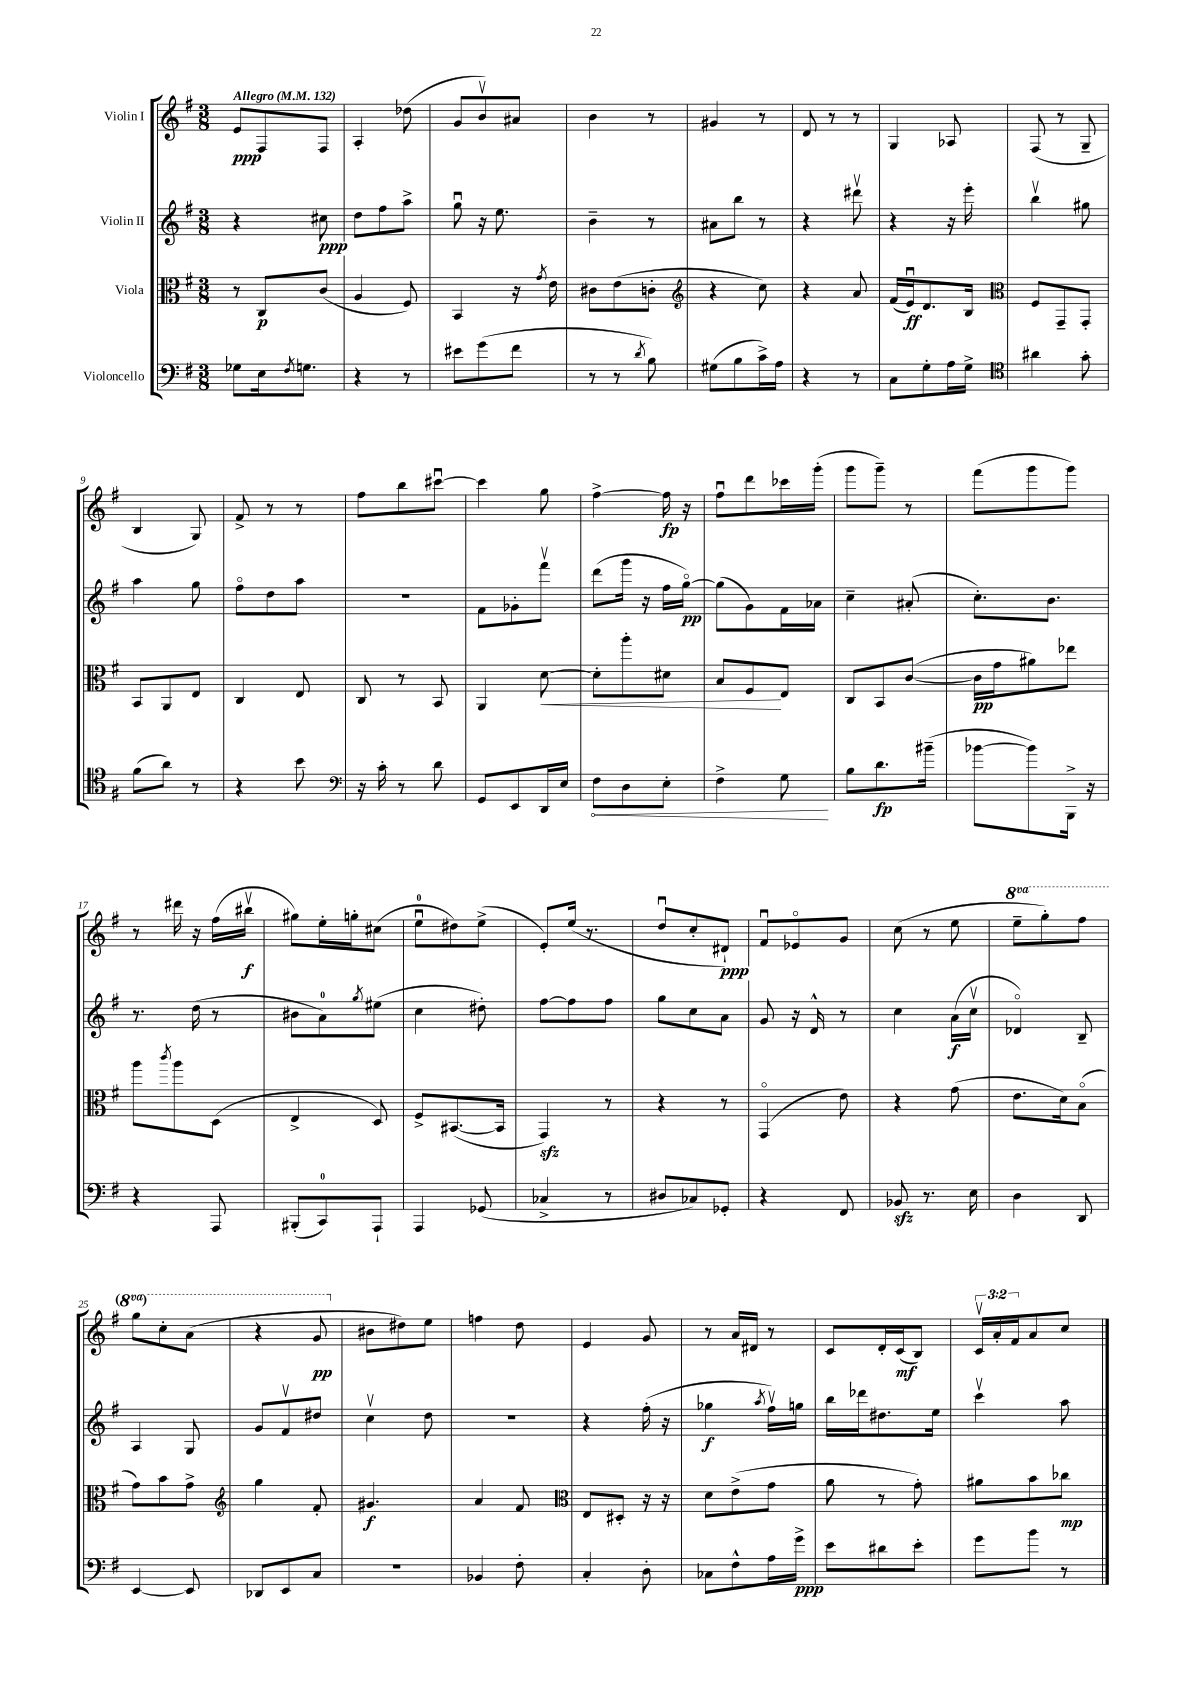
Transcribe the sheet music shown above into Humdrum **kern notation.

**kern	**kern	**kern	**kern
*staff4	*staff3	*staff2	*staff1
*clefF4	*clefC3	*clefG2	*clefG2
*k[f#]	*k[f#]	*k[f#]	*k[f#]
*M3/8	*M3/8	*M3/8	*M3/8
*MM132	*MM132	*MM132	*MM132
8G-\L	8r	4r	8e/L
16E\k	8C/L	.	8F#/
8qF#/	.	.	.
8.G\J	.	.	.
.	(8c/J	8cc#\	8F#/J
=	=	=	=
4r	4A/	8dd\L	4A'/
.	.	8ff#\	.
8r	8F#/)	8aa^\J	(8dd-\
=	=	=	=
8e#\L	4BB/	8ggu\	8g/L
(8g\	.	16r	8bv/)
.	.	8.ee\	.
8f#\J	16r	.	8a#/J
.	8qg/	.	.
.	16e\	.	.
=	=	=	=
8r	8c#\L	4b~\	4b\
8r	(8e\	.	.
8qd/	.	.	.
8B\)	8c'\J	8r	8r
=	=	=	=
*	*clefG2	*	*
(8G#\L	4r	8a#\L	4g#/
8B\	.	8bb\J	.
16c^\L)	8cc\)	8r	8r
16A\JJ	.	.	.
=	=	=	=
4r	4r	4r	8d/
.	.	.	8r
8r	8a/	8ddd#v\	8r
=	=	=	=
8C\L	(16f#/LL	4r	4G/
.	16eu/J)	.	.
8G'\	8.d/	.	.
16A\L	.	16r	8A-/
16G^\JJ	16B/Jk	16eee'\	.
=	=	=	=
*clefC4	*clefC3	*	*
4a#\	8F#/L	4bbv\	(8F#/
.	8GG~/	.	8r
8g'\	8GG'/J	8gg#\	8G~/
=	=	=	=
(8f#\L	8BB/L	4aa\	4B/
8a\J)	8AA/	.	.
8r	8E/J	8gg\	8G/)
=	=	=	=
4r	4C/	8ff#o\L	8f#^/
.	.	8dd\	8r
8b\	8E/	8aa\J	8r
=	=	=	=
*clefF4	*	*	*
16r	8C/	4.r	8ff#\L
16c'\	.	.	.
8r	8r	.	8bb\
8d\	8BB/	.	[8ccc#u\J
=	=	=	=
8GG/L	4AA/	8f#\L	4ccc#\]
8EE/	.	8g-'\	.
16DD/L	[8d\	8fff#v\J	8gg\
16E/JJ	.	.	.
=	=	=	=
8F#\L	8d'\]L	(8ddd\L	[4ff#^\
8D\	8aa'\	16ggg\Jk	.
.	.	16r	.
8E'\J	8d#\J	16ff#\LL	16ff#\]
.	.	[16ggo\JJ)	16r
=	=	=	=
4F#^\	8B/L	(8gg\]L	8ff#u\L
.	8F#/	8g\)	8ddd\
8G\	8E/J	16f#\L	16ccc-\L
.	.	16a-\JJ	(16ggg'\JJ
=	=	=	=
8B\L	8C/L	4cc~\	8ggg\L
8.d\	8BB/	.	8ggg~\J)
.	([8c/J	(8a#'/	8r
(16b#~\Jk	.	.	.
=	=	=	=
[8b-\L	16c\]LL	8.cc'\L)	(8fff#\L
.	16g\J	.	.
8b-\])	8a#\)	.	8ggg\
.	.	8.b\J	.
16BBB^\Jk	8ee-\J	.	8ggg\J)
16r	.	.	.
=	=	=	=
4r	8aa\L	8.r	8r
.	8qccc/	.	.
.	8aa\	.	16ddd#\
.	.	(16dd\	16r
8AAA/	(8D\J	8r	(16ff#\LL
.	.	.	16bb#v\JJ
=	=	=	=
(8BBB#'/L	4E^/	8b#\L	8gg#\L)
8CC/)	.	8a\)	16ee'\L
.	.	.	16gg'\J
.	.	8qgg/	.
8AAA`/J	8D/)	(8ee#\J	(8cc#\J
=	=	=	=
4AAA/	8F#^/L	4cc\	8eeu\L
.	([8.BB#/	.	8dd#\)
(8GG-/	.	8dd#'\)	(8ee^\J
.	16BB#/]Jk	.	.
=	=	=	=
4C-^/	4GG/)	[8ff#\L	8e'/L)
.	.	8ff#\]	(16ee/Jk
.	.	.	8.r
8r	8r	8ff#\J	.
=	=	=	=
8D#/L	4r	8gg\L	8ddu/L
8C-/)	.	8cc\	8cc'/
8GG-'/J	8r	8a\J	8d#`/J)
=	=	=	=
4r	(4GGo/	8g/	8f#u/L
.	.	16r	8e-o/
.	.	16d^^/	.
8FF#/	8e\)	8r	8g/J
=	=	=	=
8BB-/	4r	4cc\	(8cc\
8.r	.	.	8r
.	(8g\	(16a\LL	8ee\
16E\	.	16ccv\JJ	.
=	=	=	=
4D\	8.e\L	4d-o/)	8eee~\L
.	.	.	8ggg'\)
.	16d\k)	.	.
8DD/	(8Bo\J	8B~/	8fff#\J
=	=	=	=
[4EE/	8g\L)	4A/	8ggg\L
.	8b\	.	8ccc'\
8EE/]	8g^\J	8G/	(8aa\J
=	=	=	=
*	*clefG2	*	*
8DD-/L	4gg\	8g/L	4r
8EE/	.	8f#v/	.
8C/J	8f#'/	8dd#/J	8gg/
=	=	=	=
4.r	4.g#/	4ccv\	8b#\L
.	.	.	8dd#\)
.	.	8dd\	8ee\J
=	=	=	=
4BB-/	4a/	4.r	4ff\
8F#'\	8f#/	.	8dd\
=	=	=	=
*	*clefC3	*	*
4C'/	8E/L	4r	4e/
.	8D#'/J	.	.
8D'\	16r	(16ff#'\	8g/
.	16r	16r	.
=	=	=	=
8C-\L	8d\L	4gg-\	8r
8F#^^\	(8e^\	.	16a/LL
.	.	.	16d#/JJ
.	.	8qaa/	.
16A\L	8g\J	16ff#v\LL)	8r
16g^\JJ	.	16gg\JJ	.
=	=	=	=
8e\L	8a\	16bb\LL	8c/L
.	.	16ddd-\J	.
8d#\	8r	8.dd#\	16d'/L
.	.	.	(16c/J
8e'\J	8g'\)	.	8B/J)
.	.	16ee\Jk	.
=	=	=	=
8g\L	8a#\L	4cccv\	24cv/LL
.	.	.	24a'/
.	.	.	24f#/J
8b\J	8b\	.	8a/
8r	8cc-\J	8aa\	8cc/J
==	==	==	==
*-	*-	*-	*-
